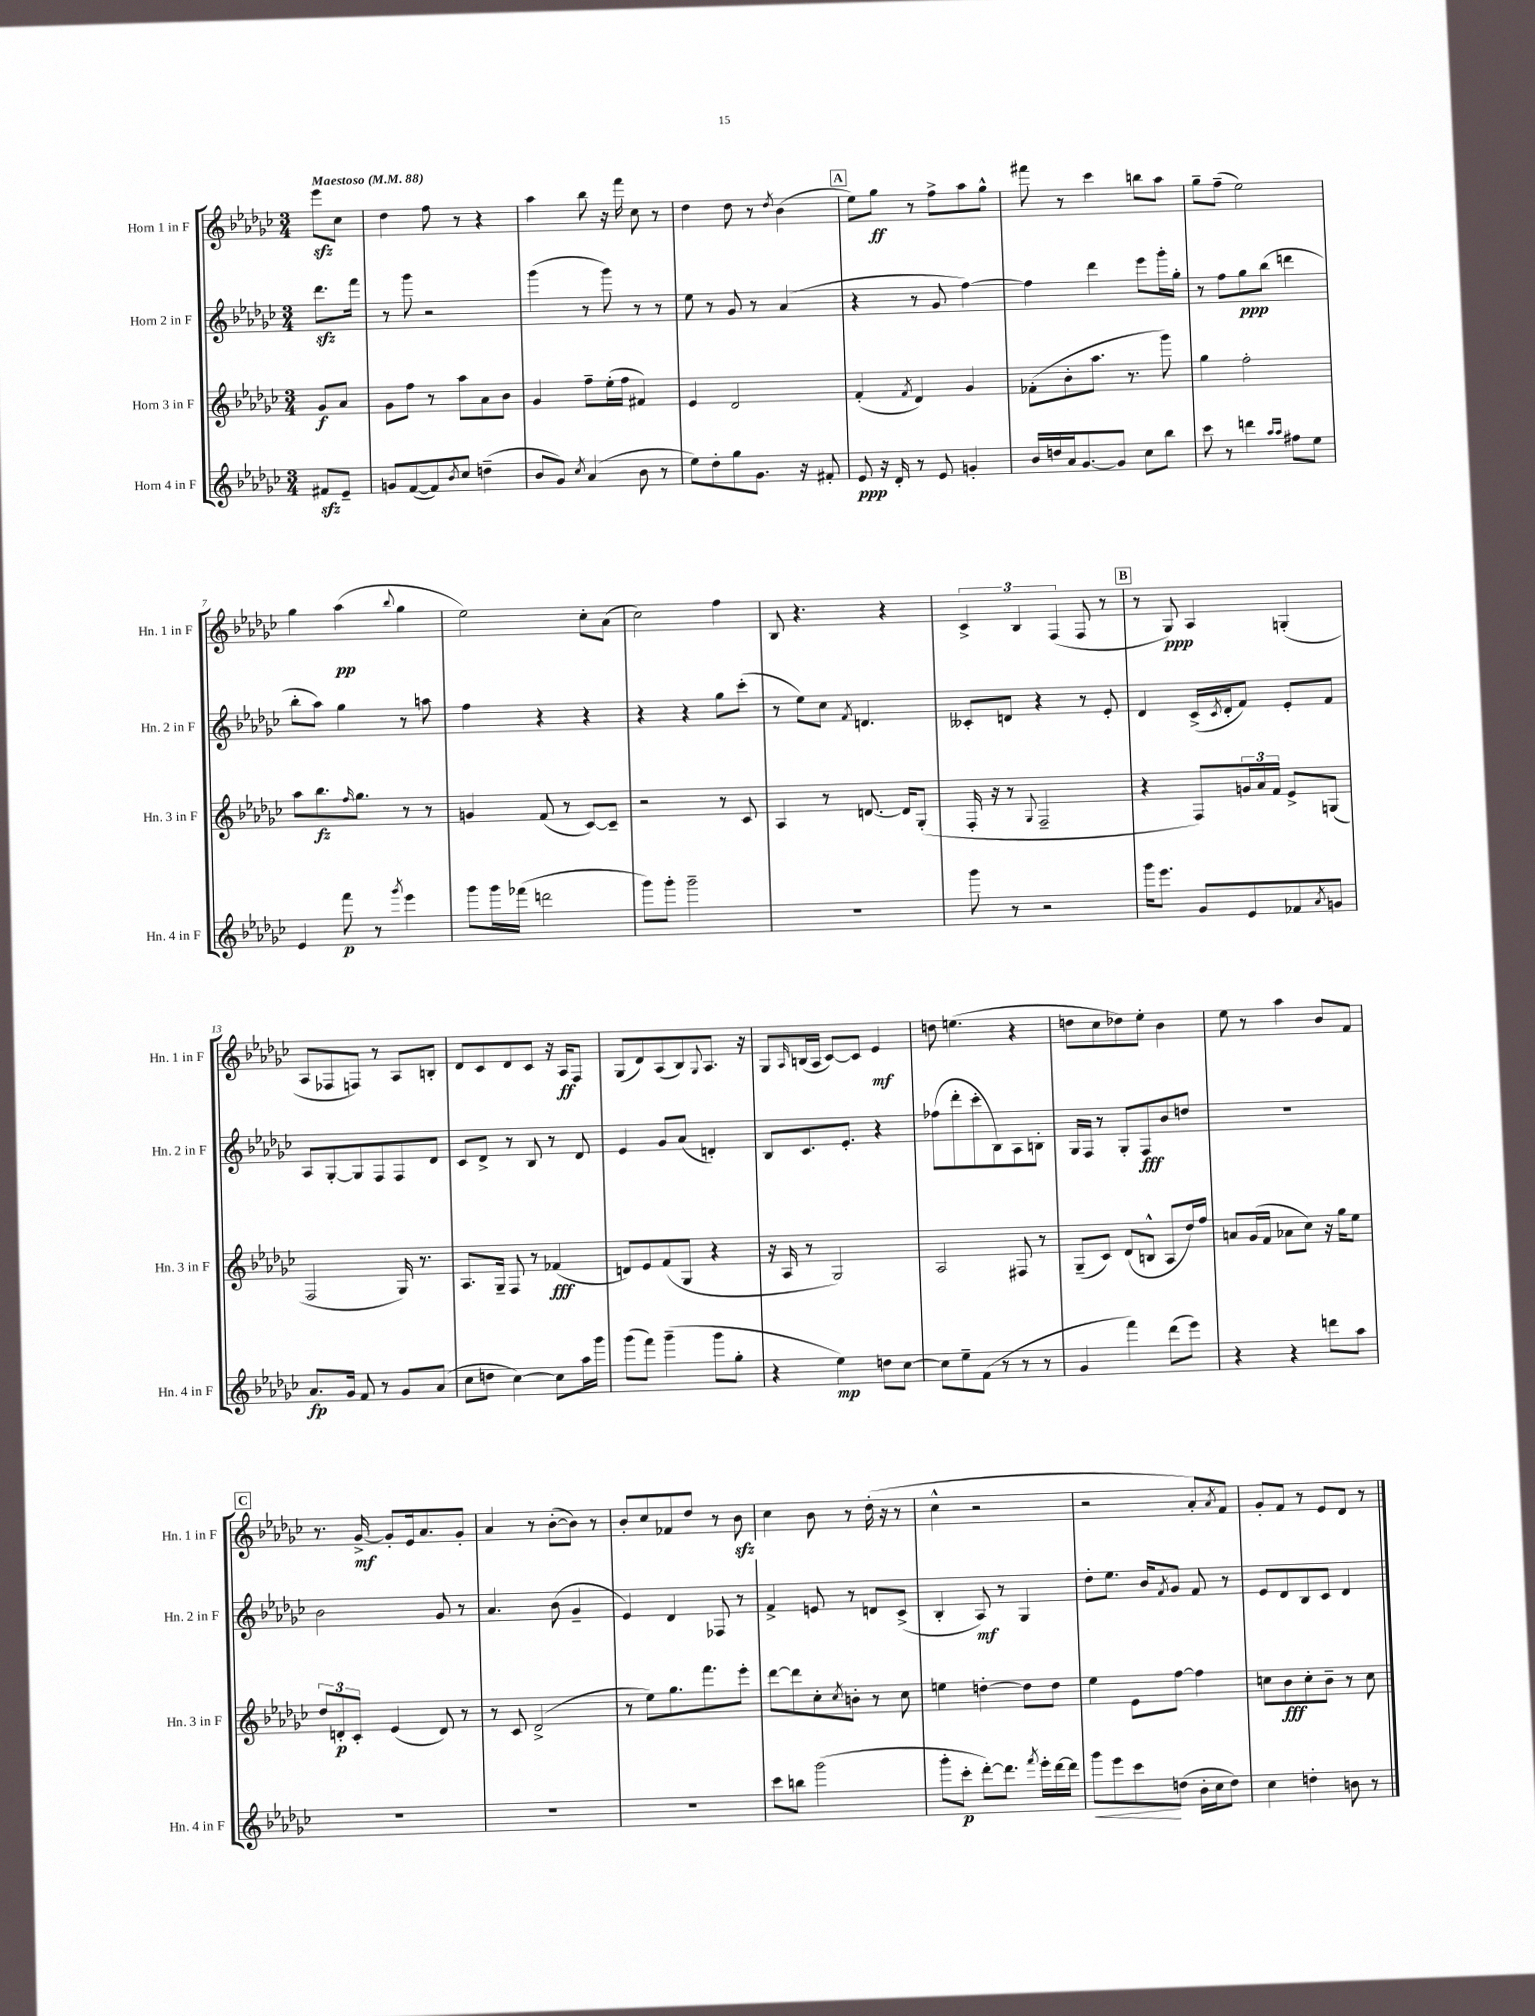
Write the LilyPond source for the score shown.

<<
\new StaffGroup <<
\new Staff = "s0" \with { instrumentName = "Horn 1 in F" shortInstrumentName = "Hn. 1 in F" } {
    \clef treble \key ges \major \numericTimeSignature \time 3/4 \partial 4 \tempo "Maestoso" 4 = 88
    ees'''8\sfz ces''8 |
    des''4 f''8 r8 r4 |
    aes''4 bes''8 r16 f'''16 ces''8 r8 |
    des''4 des''8 r8 \acciaccatura { des''8 } bes'4( |
    \mark \markup { \box "A" } ees''8) ges''8\ff r8 f''8-> aes''8 ges''8-^ |
    fis'''8 r8 ces'''4 b''8 aes''8 |
    ges''8-- f''8--( ees''2) |
    ges''4 aes''4\pp( \appoggiatura { bes''8 } ges''4 |
    ees''2) ces''8-. aes'8( |
    ces''2) f''4 |
    bes8 r4. r4 |
    \tuplet 3/2 { ces'4-> bes4 f4( } f8 r8 |
    \mark \markup { \box "B" } r8 ges8\ppp) aes4 g4-.( |
    aes8 fes8 f8) r8 aes8 b8-. |
    des'8 ces'8 des'8 ces'8 r16 aes16\ff f8 |
    ges8( des'8) aes8( bes8) \appoggiatura { ges8 } aes8. r16 |
    ges8 \grace { aes16 } b16( aes16 ces'8~) ces'8 ees'4\mf |
    d''8 e''4.( r4 |
    d''8 ces''8 des''8) ees''8-. bes'4 |
    ees''8 r8 aes''4 bes'8 f'8 |
    \mark \markup { \box "C" } r8. ges'16~->\mf ges'8-. ees'16 aes'8. ges'8-. |
    aes'4 r8 bes'8~-.( bes'8) r8 |
    bes'8-. ces''8 fes'8 des''8 r8 bes'8\sfz |
    ces''4 bes'8 r8 des''16-.( r16 r8 |
    ces''4-^ r2 |
    r2 aes'8-.) \acciaccatura { aes'8 } f'8 |
    ges'8-. f'8 r8 ees'8 des'8 r8 \bar "|." |
}
\new Staff = "s1" \with { instrumentName = "Horn 2 in F" shortInstrumentName = "Hn. 2 in F" } {
    \clef treble \key ges \major \numericTimeSignature \time 3/4 \partial 4
    des'''8.\sfz f'''16 |
    r8 ges'''8 r2 |
    ges'''4( r8 ges'''8) r8 r8 |
    ees''8 r8 ges'8 r8 aes'4( |
    \mark \markup { \box "A" } r4 r8 ges'8 f''4~) |
    f''4 des'''4 ees'''8 ges'''16-. ges''16-. |
    r8 f''8 ges''8\ppp bes''8( d'''4 |
    bes''8-. aes''8) ges''4 r8 a''8 |
    f''4 r4 r4 |
    r4 r4 ges''8 ces'''8-.( |
    r8 ees''8) ces''8 \acciaccatura { f'8 } d'4. |
    ceses'8-. d'8 r4 r8 ees'8-. |
    \mark \markup { \box "B" } des'4 ces'16->( \acciaccatura { ces'8 } des'16-. f'8) ees'8-. f'8 |
    aes8 ges8~-. ges8 f8 f8 des'8 |
    ces'8 des'8-> r8 bes8 r8 des'8 |
    ees'4 ges'8 aes'8( d'4-.) |
    bes8 ces'8. ees'8.-. r4 |
    fes''8( des'''8-. ces'''8-. bes8) aes8 b8-. |
    ges16 f16 r8 ges8-. f8\fff bes'8 d''8 |
    R2. |
    \mark \markup { \box "C" } bes'2 ges'8 r8 |
    aes'4. bes'8( ges'4-- |
    ees'4) des'4 fes8 r8 |
    f'4-> e'8 r8 d'8 ces'8->( |
    bes4-. aes8\mf) r8 ges4 |
    des''8-. ees''8. bes'16 \acciaccatura { f'8 } ges'8 f'8 r8 |
    ees'8 des'8 bes8 ces'8 des'4 \bar "|." |
}
\new Staff = "s2" \with { instrumentName = "Horn 3 in F" shortInstrumentName = "Hn. 3 in F" } {
    \clef treble \key ges \major \numericTimeSignature \time 3/4 \partial 4
    ges'8\f aes'8 |
    ges'8 f''8 r8 aes''8 aes'8 bes'8 |
    ges'4 f''8-- ees''16-.( f''16 fis'4) |
    ees'4 des'2 |
    \mark \markup { \box "A" } f'4-.( \acciaccatura { f'8 } des'4) ges'4 |
    fes'8-.( bes'8-. aes''8. r8. ges'''8) |
    ges''4 f''2-. |
    aes''8 bes''8.\fz \grace { f''16 } ges''8. r8 r8 |
    g'4 f'8( r8 ces'8~) ces'8-- |
    r2 r8 ces'8 |
    aes4 r8 d'8.~ d'16 ges8-.( |
    f16-. r16 r8 \appoggiatura { ges8 } f2-- |
    \mark \markup { \box "B" } r4 f8) \tuplet 3/2 { g'16 aes'16 f'16 } ees'8-> g8( |
    f2 ges16) r8. |
    aes8. ges16-- f8 r8 fes'4\fff( |
    d'8) ees'8 f'8( ges8 r4 |
    r16 aes16 r8 ges2) |
    aes2 fis8 r8 |
    ges8--( ces'8) des'8( b8-^ aes8 des''16) f''16 |
    a'8 ges'16( f'16 aes'8 ces''8) r16 ges''16 ees''8 |
    \mark \markup { \box "C" } \tuplet 3/2 { des''8 d'8-.\p ces'8-. } ees'4( d'8) r8 |
    r8 ces'8 des'2->( |
    r8 ees''8) ges''8. f'''8. ees'''8-. |
    des'''8~ des'''8 ces''8-. \acciaccatura { ces''8 } b'8-. r8 ces''8 |
    e''4 d''4~-. d''8 d''8 |
    ees''4 ees'8 f''8~ f''4 |
    c''8 bes'8\fff c''8-. bes'8-- r8 c''8 \bar "|." |
}
\new Staff = "s3" \with { instrumentName = "Horn 4 in F" shortInstrumentName = "Hn. 4 in F" } {
    \clef treble \key ges \major \numericTimeSignature \time 3/4 \partial 4
    fis'8\sfz ees'8-- |
    g'8 f'8~( f'8) \acciaccatura { bes'8 } ces''8 d''4--( |
    bes'8 ges'8) \acciaccatura { ces''8 } aes'4( bes'8 r8 |
    ees''8) des''8-. ges''8 ges'8. r16 fis'8-. |
    \mark \markup { \box "A" } ees'8\ppp r16 des'16-. r8 ees'8 g'4-. |
    bes'16 d''16 aes'16 ges'8.~ ges'8 ces''8 bes''8 |
    ces'''8 r8 d'''4 \grace { aes''16 aes''16 } fis''8 ees''8 |
    ees'4 f'''8\p r8 \acciaccatura { ges'''8 } ees'''4 |
    ges'''8 ges'''16 fes'''16( d'''2 |
    ges'''8) ges'''8-. ges'''2-- |
    R2. |
    ges'''8 r8 r2 |
    \mark \markup { \box "B" } ges'''16 ees'''8. ges'8 ees'8 fes'8 \acciaccatura { aes'8 } g'8 |
    aes'8.\fp ges'16 f'8 r8 ges'8 aes'8( |
    ces''8 d''8 ces''4~) ces''8 aes''16 ges'''16 |
    ges'''8( f'''8) ges'''4--( ges'''8 ges''8-. |
    r4 ees''4\mp) d''8 ces''8~ |
    ces''8 ees''8-- f'8( r8 r8 r8 |
    ges'4 f'''4) des'''8( ees'''8) |
    r4 r4 d'''8 aes''8 |
    \mark \markup { \box "C" } R2. |
    R2. |
    R2. |
    ces'''8 b''8 ges'''2( |
    ges'''8-. ces'''8-.\p des'''8~-.) des'''8. \acciaccatura { f'''8 } ees'''16-. des'''16~ des'''16 |
    ges'''8\< ees'''8 ces'''8\! d''8( bes'16-. ces''16 d''8) |
    ces''4 d''4-. b'8 r8 \bar "|." |
}
>>
>>
